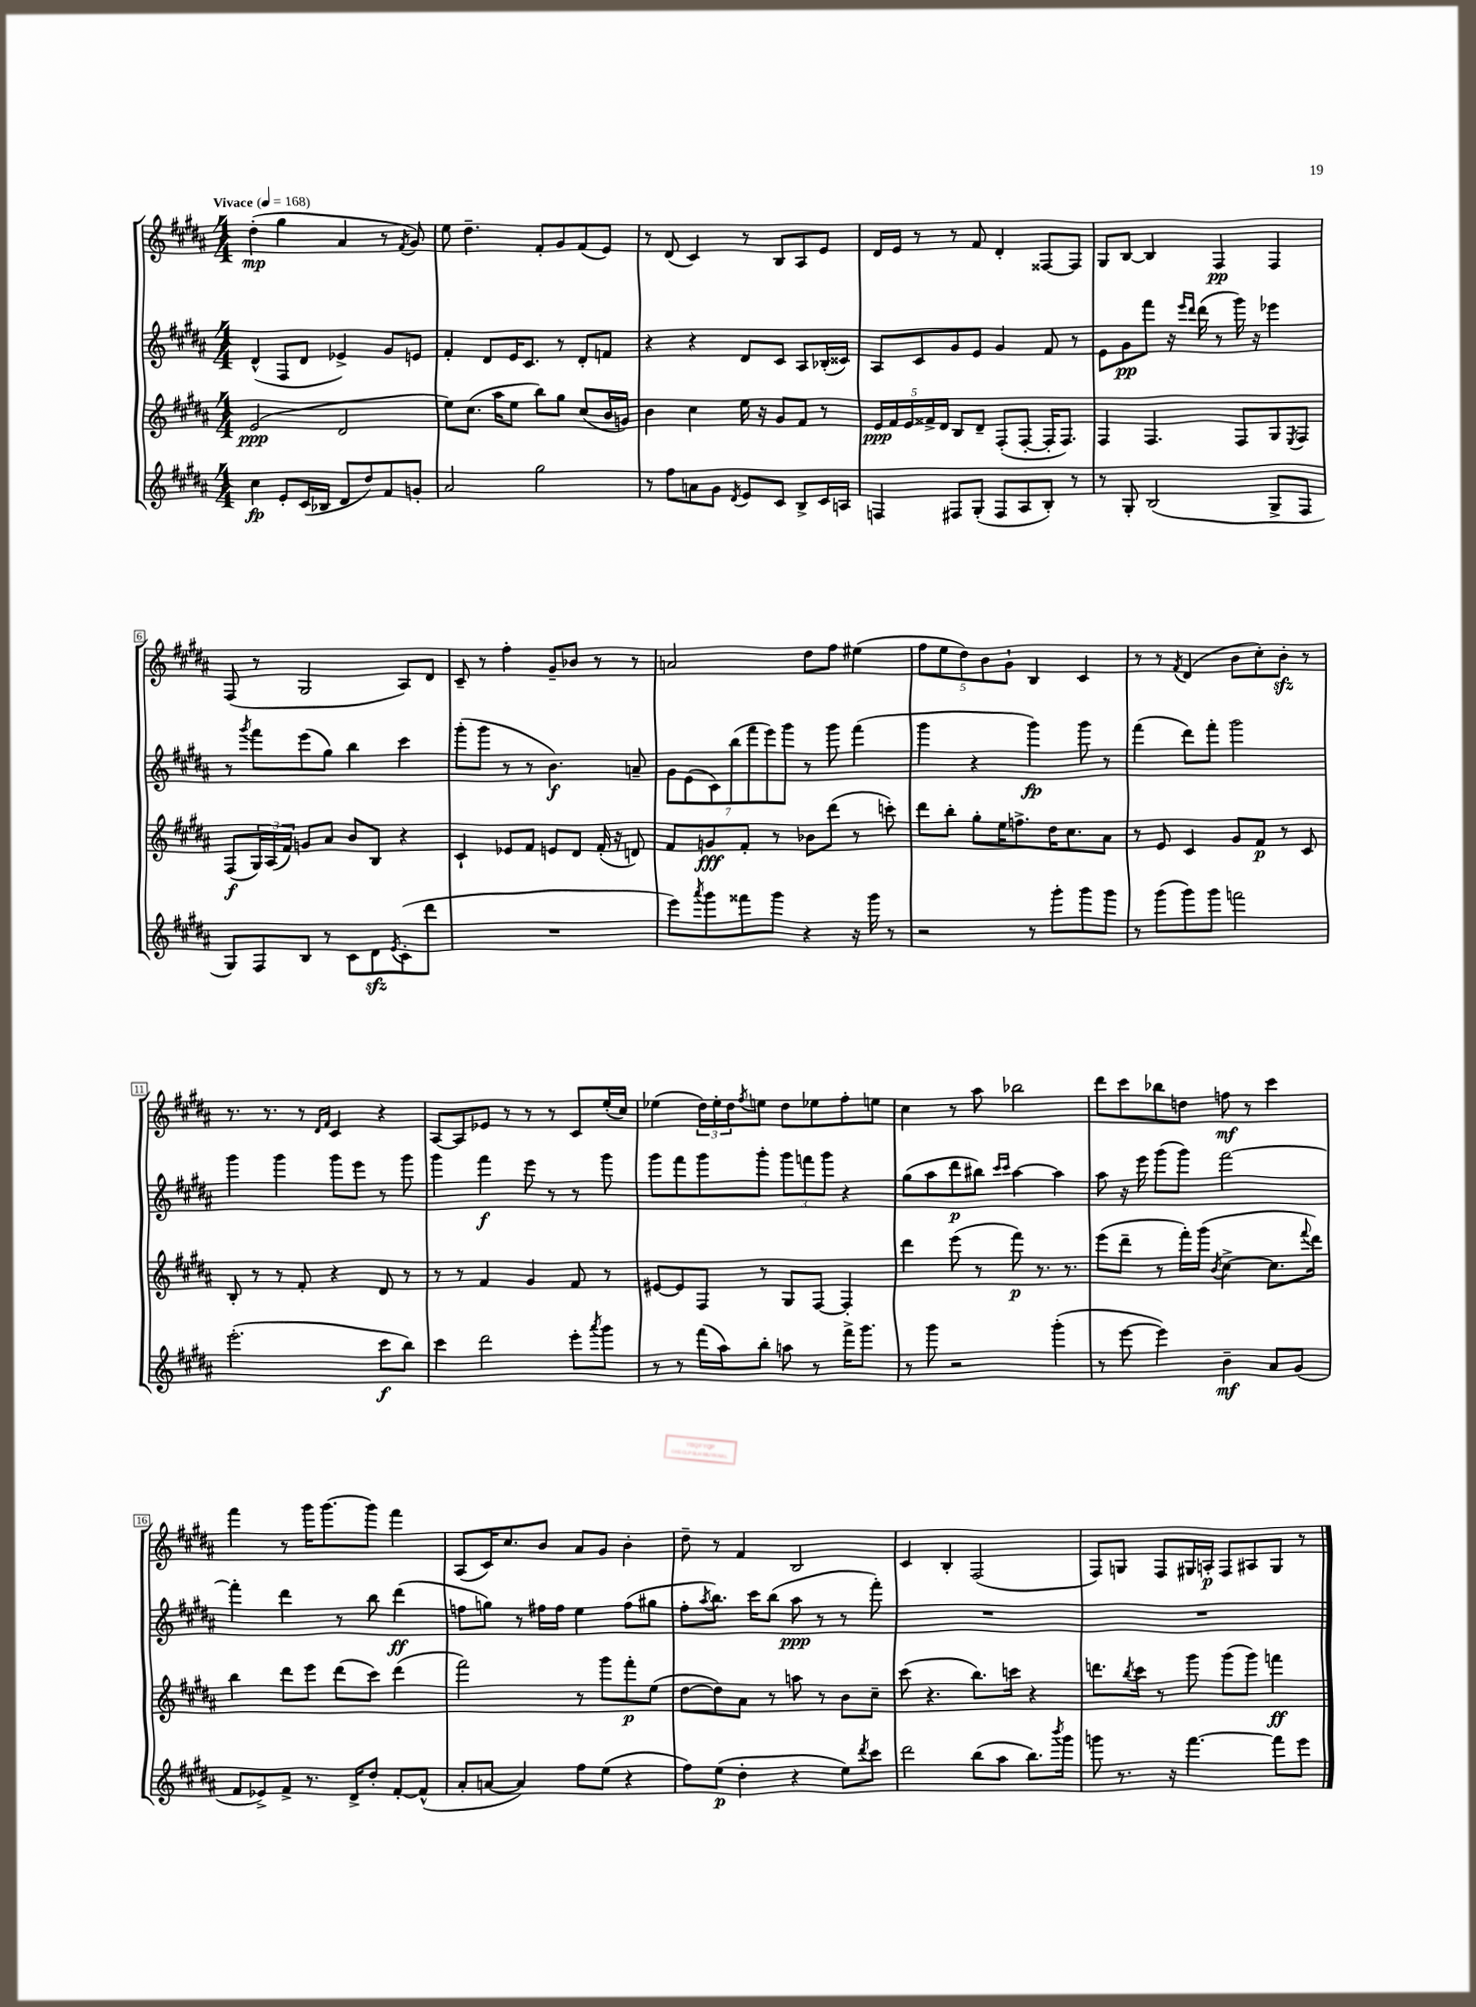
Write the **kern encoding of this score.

**kern	**kern	**kern	**kern
*staff4	*staff3	*staff2	*staff1
*clefG2	*clefG2	*clefG2	*clefG2
*k[f#c#g#d#a#]	*k[f#c#g#d#a#]	*k[f#c#g#d#a#]	*k[f#c#g#d#a#]
*M4/4	*M4/4	*M4/4	*M4/4
*MM168	*MM168	*MM168	*MM168
4cc#	(2e	(4d#^^	(4dd#'
8e'	.	8F#	4gg#
(16c#	.	8d#	.
16B-	.	.	.
8d#	2d#	4e-^)	4a#
8dd#)	.	.	.
8f#	.	8g#	8r
.	.	.	8qf#
8g'	.	8e	8g#)
=	=	=	=
2a#	8ee)	4f#'	8ee
.	(8.cc#	.	4.dd#~
.	.	8d#	.
.	16aa#	.	.
.	8ee	16e	.
.	.	8.c#	.
2gg#	8bb)	.	8f#'
.	8gg#	8r	8g#
.	(8cc#	8d#'	(8f#
.	16b	8f	8e)
.	16g)	.	.
=	=	=	=
8r	4b	4r	8r
8ff#	.	.	(8d#
8a	4cc#	4r	4c#)
8g#	.	.	.
8qd#	.	.	.
8e	16ee	8d#	8r
.	16r	.	.
8c#	8g#	8c#	8B
8B^	8f#	8A#	8A#
16c#	8r	(16B-'	8e
16A	.	16c##)	.
=	=	=	=
4F	20e	8A#	16d#
.	20f#	.	.
.	.	.	16e
.	20e	.	.
.	.	8c#	8r
.	20f##^	.	.
.	20d#	.	.
8F#	8B	8g#	8r
(8G#'	8d#~	8e	8f#
8F#	(8F#'	4g#	4d#'
8A#	[8F#'	.	.
8B')	16F#']	8f#	[8F##
.	8.F#)	.	.
8r	.	8r	8F##]
=	=	=	=
8r	4F#	8e	8G#
8G#'	.	8g#	[8B
(2B	4.F#	8fff#	4B]
.	.	16r	.
.	.	16qqeee	.
.	.	16qqddd#	.
.	.	(16ddd#	.
.	.	8r	4F#
.	8F#	16ggg#)	.
.	.	16r	.
8G#^	8G#	4eee-	4F#
.	8qE	.	.
8F#	8F#	.	.
=	=	=	=
8G#)	(8F#	8r	(8F#
.	.	8qggg#	.
8F#	24G#)	8fff#	8r
.	(24A#	.	.
.	24f#)	.	.
8B	8g	(8eee	2G#
8r	8a#	8gg#)	.
8c#	8b	4bb	.
8d#	8B	.	.
8qe	.	.	.
(8c#'	4r	4ccc#	8A#)
8ddd#	.	.	8d#
=	=	=	=
1r	4c#`	(8ggg#'	8c#~
.	.	8ggg#	8r
.	8e-	8r	4ff#'
.	8f#	8r	.
.	8e	4.b)	8g#~
.	8d#	.	8b-
.	(16f#'	.	8r
.	16r	.	.
.	8d)	8a~	8r
=	=	=	=
8eee)	8f#	14g#	2a
.	.	(14e	.
8qaaa#	.	.	.
8ggg#	8g	.	.
.	.	14c#)	.
.	.	(14bb	.
8fff##	8f#'	.	.
.	.	14fff#	.
.	.	14eee)	.
8ggg#	8r	.	.
.	.	14ggg#	.
4r	8b-	8r	8dd#
.	(8ddd#	8ggg#	8ff#
16r	8r	(4fff#	(4ee#
16ggg#	.	.	.
8r	8ccc')	.	.
=	=	=	=
2r	8ddd#	4ggg#	10ff#
.	.	.	10ee
.	8bb'	.	.
.	.	.	10dd#)
.	8gg#'	4r	.
.	.	.	10b
.	16ee	.	.
.	.	.	10g#`
.	8.ff^	.	.
8r	.	4ggg#)	4B
8ggg#'	16dd#	.	.
.	8.cc#	.	.
8ggg#	.	8ggg#	4c#
8ggg#	8a#	8r	.
=	=	=	=
8r	8r	(4fff#	8r
(8ggg#	8e	.	8r
.	.	.	8qf#
8ggg#)	4c#	8ddd#)	(4d#
8ggg#	.	8fff#'	.
2fff	8g#	2ggg#	8b
.	8f#	.	8cc#')
.	8r	.	8b'
.	8c#	.	8r
=	=	=	=
(2.eee'	8B'	4ggg#	8.r
.	8r	.	.
.	.	.	8.r
.	8r	4ggg#	.
.	8f#'	.	8r
.	.	.	16qqd#
.	.	.	16qqf#
.	4r	8ggg#	4c#
.	.	8eee	.
8ccc#	8d#	8r	4r
8bb)	8r	8ggg#	.
=	=	=	=
4ccc#	8r	4ggg#	[8A#
.	8r	.	8A#]
2ddd#	4f#	4fff#	8e-
.	.	.	8r
.	4g#	8eee	8r
.	.	8r	8r
8eee'	8f#	8r	8c#
8qaaa#	.	.	.
8ggg#	8r	8ggg#	(16ee'
.	.	.	16cc#)
=	=	=	=
8r	[8e#	8ggg#	(4ee-
8r	8e#]	8fff#	.
(16fff#	8F#	8ggg#	24dd#)
.	.	.	24ee-'
16aa#)	.	.	.
.	.	.	24dd#
.	.	.	8qff#
8bb'	8r	8ggg#'	8ee
8aa	8G#	12ggg#	8dd#
.	.	12fff	.
8r	[8F#	.	8ee-
.	.	12ggg#	.
16fff#^	4F#']	4r	8ff#'
8.ggg#	.	.	.
.	.	.	8ee
=	=	=	=
8r	4ddd#	(8gg#	4cc#
8ggg#	.	8aa#	.
2r	(8eee	8ddd#	8r
.	8r	8bb#)	8aa#
.	.	16qqccc#	.
.	.	16qqccc#	.
.	8fff#)	[4aa#	2bb-
.	8.r	.	.
(4ggg#'	.	4aa#]	.
.	8.r	.	.
=	=	=	=
8r	(8eee	8aa#	8ddd#
[8eee	8ddd#~	16r	8ccc#
.	.	16eee	.
4eee])	8r	(8ggg#	8bb-
.	16fff#')	8ggg#)	8dd
.	(16ggg#	.	.
.	8qb	.	.
4b~	[4cc#^	[2fff#	8ff
.	.	.	8r
8a#	8.cc#]	.	4ccc#
(8g#	.	.	.
.	8qqfff#	.	.
.	16ddd#)	.	.
=	=	=	=
8f#	4bb	4fff#']	4fff#
8e-^)	.	.	.
8f#^	8ddd#	4ddd#	8r
8.r	8eee	.	16ggg#
.	.	.	[8.ggg#
.	(8ddd#	8r	.
16d#^	.	.	.
8dd#'	8ccc#)	8bb	8ggg#]
[8f#'	(4ddd#	(4ddd#	4fff#
(8f#^^]	.	.	.
=	=	=	=
8a#'	2fff#)	8ff	(8A#
[8a	.	8gg)	16c#)
.	.	.	8.cc#
4a])	.	8r	.
.	.	16ff#	8b
.	.	16ff#	.
8ff#	8r	4ee	8a#
(8ee	8ggg#	.	8g#
4r	8fff#'	(8ff#	4b'
.	(8ee	8gg#	.
=	=	=	=
8ff#)	[8dd#	8ff#'	8dd#~
.	.	8qaa#	.
(8ee	8dd#])	8.bb)	8r
4dd#'	8a#	.	4f#
.	.	16ccc#	.
.	8r	(8bb	.
4r	8aa	8aa#	2B
.	8r	8r	.
8ee)	8b	8r	.
8qddd#	.	.	.
8ccc#	8cc#~	8fff#')	.
=	=	=	=
2ddd#	(8ccc#	1r	4c#
.	4.r	.	.
.	.	.	4B'
(8bb	8.bb)	.	(2F#
8aa#	.	.	.
.	16ccc	.	.
8.bb)	4r	.	.
8qbbb	.	.	.
16ggg#	.	.	.
=	=	=	=
8ggg	8.ddd	1r	8F#)
8.r	.	.	8G
.	8qbb	.	.
.	16ccc#	.	.
.	8r	.	8F#
16r	.	.	.
[4.fff#	8ggg#	.	16G#
.	.	.	16A'
.	(8ggg#	.	8F#
.	8ggg#)	.	8A#
8fff#]	4fff	.	8G#
8eee	.	.	8r
==	==	==	==
*-	*-	*-	*-
